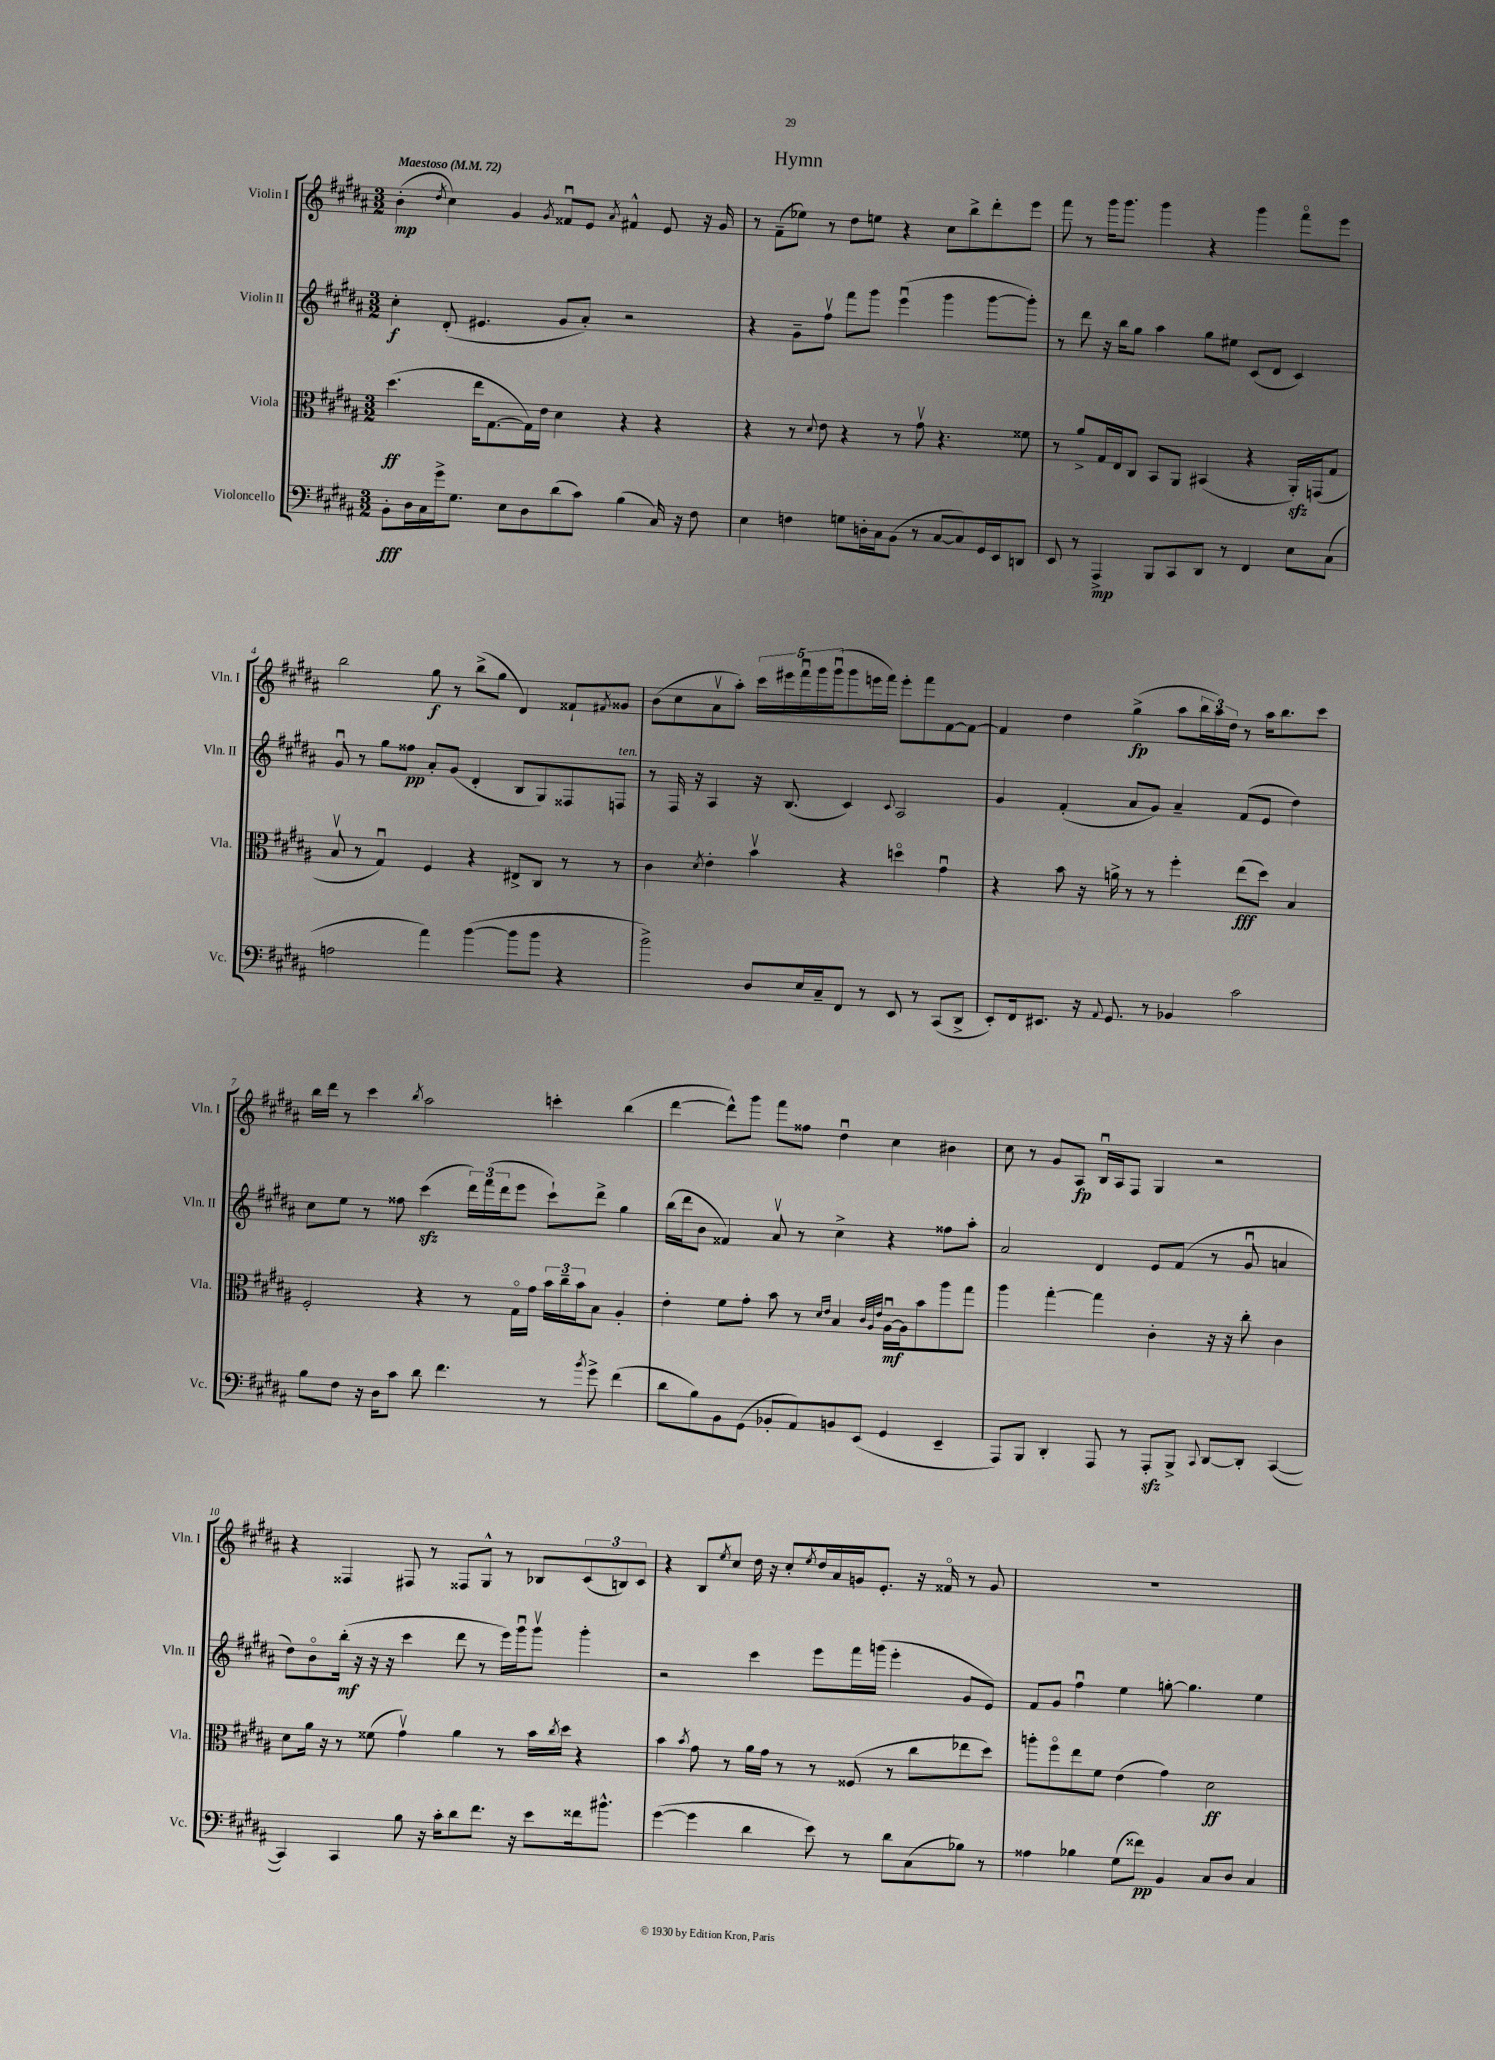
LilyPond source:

\header { title = "Hymn" }
<<
\new StaffGroup <<
\new Staff = "s0" \with { instrumentName = "Violin I" shortInstrumentName = "Vln. I" } {
    \clef treble \key b \major \numericTimeSignature \time 3/2 \tempo "Maestoso" 4 = 72
    b'4-.\mp( \acciaccatura { dis''8 } cis''4) gis'4 \acciaccatura { gis'8 } fisis'8\downbow e'8 \acciaccatura { ais'8 } fis'4-^ e'8 r16 gis'16 |
    r8 fis'8--( ees''8) r8 dis''8 e''8 r4 cis''8 b''8-> dis'''8-. e'''8 |
    fis'''8 r8 gis'''16 gis'''8. gis'''4 r4 gis'''4 fis'''8\flageolet e'''8 |
    b''2 gis''8\f r8 b''8->( gis''8 dis'4) fisis'8-! \acciaccatura { fis'8 } gisis'8 |
    b'8( cis''8 ais'8\upbow ais''8-.) \tuplet 5/4 { cis'''16 eis'''16 fis'''16\downbow gis'''16 gis'''16\downbow( } gis'''8 e'''16 fis'''16) e'''8-. fis'''8 fis'8~ fis'8~ |
    fis'4 dis''4 gis''4->\fp( ais''8 \tuplet 3/2 { b''16 ais''16) dis''16 } r8 ais''16 b''8. cis'''8 |
    b''16 dis'''16 r8 cis'''4 \acciaccatura { b''8 } ais''2 c'''4-. b''4( |
    dis'''4~ dis'''8-^) gis'''8 fis'''8 fisis''8 dis''4\downbow cis''4 bis'4 |
    cis''8 r8 gis'8 ais8\fp b16\downbow ais16 fis8 gis4 r2 |
    r4 fisis4 fis8 r8 fisis8 gis8-^ r8 bes8 \tuplet 3/2 { cis'8( b8) cis'8 } |
    r4 b8 \acciaccatura { e''8 } cis''8 dis''16 r16 cis''8-. \acciaccatura { e''8 } dis''16 ais'16 g'16 e'8.-. r16 fisis'16\flageolet r8 g'8 |
    R1. \bar "|." |
}
\new Staff = "s1" \with { instrumentName = "Violin II" shortInstrumentName = "Vln. II" } {
    \clef treble \key b \major \numericTimeSignature \time 3/2
    cis''4-.\f dis'8-.( eis'4. gis'8 ais'8-.) r2 |
    r4 gis'8-- fis''8\upbow fis'''8 gis'''8 e'''4\downbow( gis'''4 gis'''8~ gis'''8-.) |
    r8 dis'''8 r16 b''16 gis''8 ais''4 gis''8 eis''8 cis'8( dis'8 cis'4) |
    gis'8\downbow r8 gis''8 fisis''8\pp ais'8-. gis'8( dis'4-. b8 gis8) fisis8 f8^\markup { \italic "ten." } |
    r8 fis16 r16 ais4 r16 b8.( cis'4) \appoggiatura { cis'8 } ais2 |
    gis'4 fis'4-.( ais'8 gis'8) ais'4-- fis'8( e'8 dis''4) |
    cis''8 e''8 r8 fisis''8 cis'''4\sfz( \tuplet 3/2 { dis'''16) fis'''16( dis'''16 } e'''8 cis'''8-!) dis'''8-> gis''4 |
    b''16( dis'''16 b'8 fisis'4) ais'8\upbow r8 cis''4-> r4 fisis''8 ais''8-. |
    ais'2 dis'4 e'8 fis'8( r8 gis'8\downbow a'4 |
    dis''8) b'8\flageolet b''16-.\mf( r16 r16 r16 cis'''4 dis'''8 r8 e'''16) gis'''16\downbow gis'''8\upbow gis'''4-. |
    r2 cis'''4 e'''8 fis'''16 g'''16( e'''4-. gis'8 e'8) |
    fis'8 gis'8 fis''4\downbow e''4 g''8~-. g''4. e''4 \bar "|." |
}
\new Staff = "s2" \with { instrumentName = "Viola" shortInstrumentName = "Vla." } {
    \clef alto \key b \major \numericTimeSignature \time 3/2
    dis''4.\ff( e''16 gis8.~ gis16) e'16 dis'4 r4 r4 |
    r4 r8 \appoggiatura { dis'8 } e'8 r4 r8 gis'8\upbow r4. fisis'8 |
    r8 ais'8-> gis16 e16 cis8 b,8 ais,8 bis,4( r4 ais,16-.\sfz) g,16( gis8 |
    b8\upbow r8 gis4\downbow) fis4 r4 eis8-> cis8 r8 r8 |
    cis'4 \acciaccatura { dis'8 } e'4-. b'4\upbow r4 d''4\flageolet gis'4\downbow |
    r4 b'8 r16 a'16-> r8 r8 fis''4-. e''8\fff( dis''8) b4 |
    fis2-. r4 r8 gis16\flageolet gis'16 \tuplet 3/2 { b'16 cis''16-- b'16 } b8 ais4-. |
    e'4-. fis'8 gis'8-. b'8 r8 \grace { dis'16 e'16 } b4 \grace { cis'32 ais32 e'32 } ais16~\downbow\mf ais16 b'8 ais''8 gis''8 |
    ais''4 gis''4~-. gis''4 cis'4-. r16 r16 cis''8-. cis'4 |
    dis'8 ais'16 r16 r8 fisis'8( gis'4\upbow) ais'4 r8 b'16 \acciaccatura { cis''8 } dis''16 r4 |
    b'4 \acciaccatura { b'8 } gis'8 r8 ais'16 gis'16 r8 r8 fisis8( r8 cis''8 ees''8 dis''8) |
    a''8-. fis''8\flageolet e''8 fis'8 e'4( gis'4) dis'2\ff \bar "|." |
}
\new Staff = "s3" \with { instrumentName = "Violoncello" shortInstrumentName = "Vc." } {
    \clef bass \key b \major \numericTimeSignature \time 3/2
    b,8-.\fff dis16 cis16 gis'16-> gis8. e8 dis8 dis'8( cis'8) b4( cis16) r16 fis8 |
    e4 f4 g8 d16-. cis16 b,8( r8 cis8~ cis8) gis,16 e,16 d,8 |
    e,8 r8 ais,,4->\mp b,,8 cis,8 dis,8 r8 fis,4 e8 cis8( |
    a2 ais'4) b'4~( b'8 b'8 r4 |
    b'2->) dis8 e16 cis16-- fis,8 r8 e,8 r8 cis,8( dis,8-> |
    e,8-.) fis,16 eis,8. r16 \appoggiatura { ais,8 } gis,8. r8 bes,4 cis'2 |
    b8 fis8 r16 dis16 cis'8 dis'8 fis'4. r8 \acciaccatura { b'8 } gis'8-> fis'4( |
    dis'8 b8) b,8 gis,8( bes,8-. ais,8) b,8 e,8( gis,4 e,4-- |
    ais,,8) b,,8 dis,4-. ais,,8 r8 ais,,8-.\sfz b,,8-> \appoggiatura { cis,8 } dis,8~ dis,8-. cis,4~( |
    cis,4) cis,4 b8 r16 cis'16-. dis'8 fis'8. r16 e'8 fisis'16 bis'8.-^ |
    gis'4~( gis'4 dis'4 e'8) r8 dis'8 cis8( bes8) r8 |
    aisis4 bes4 gis8( fisis'8\pp) b,4 cis8 dis8 cis4 \bar "|." |
}
>>
>>
